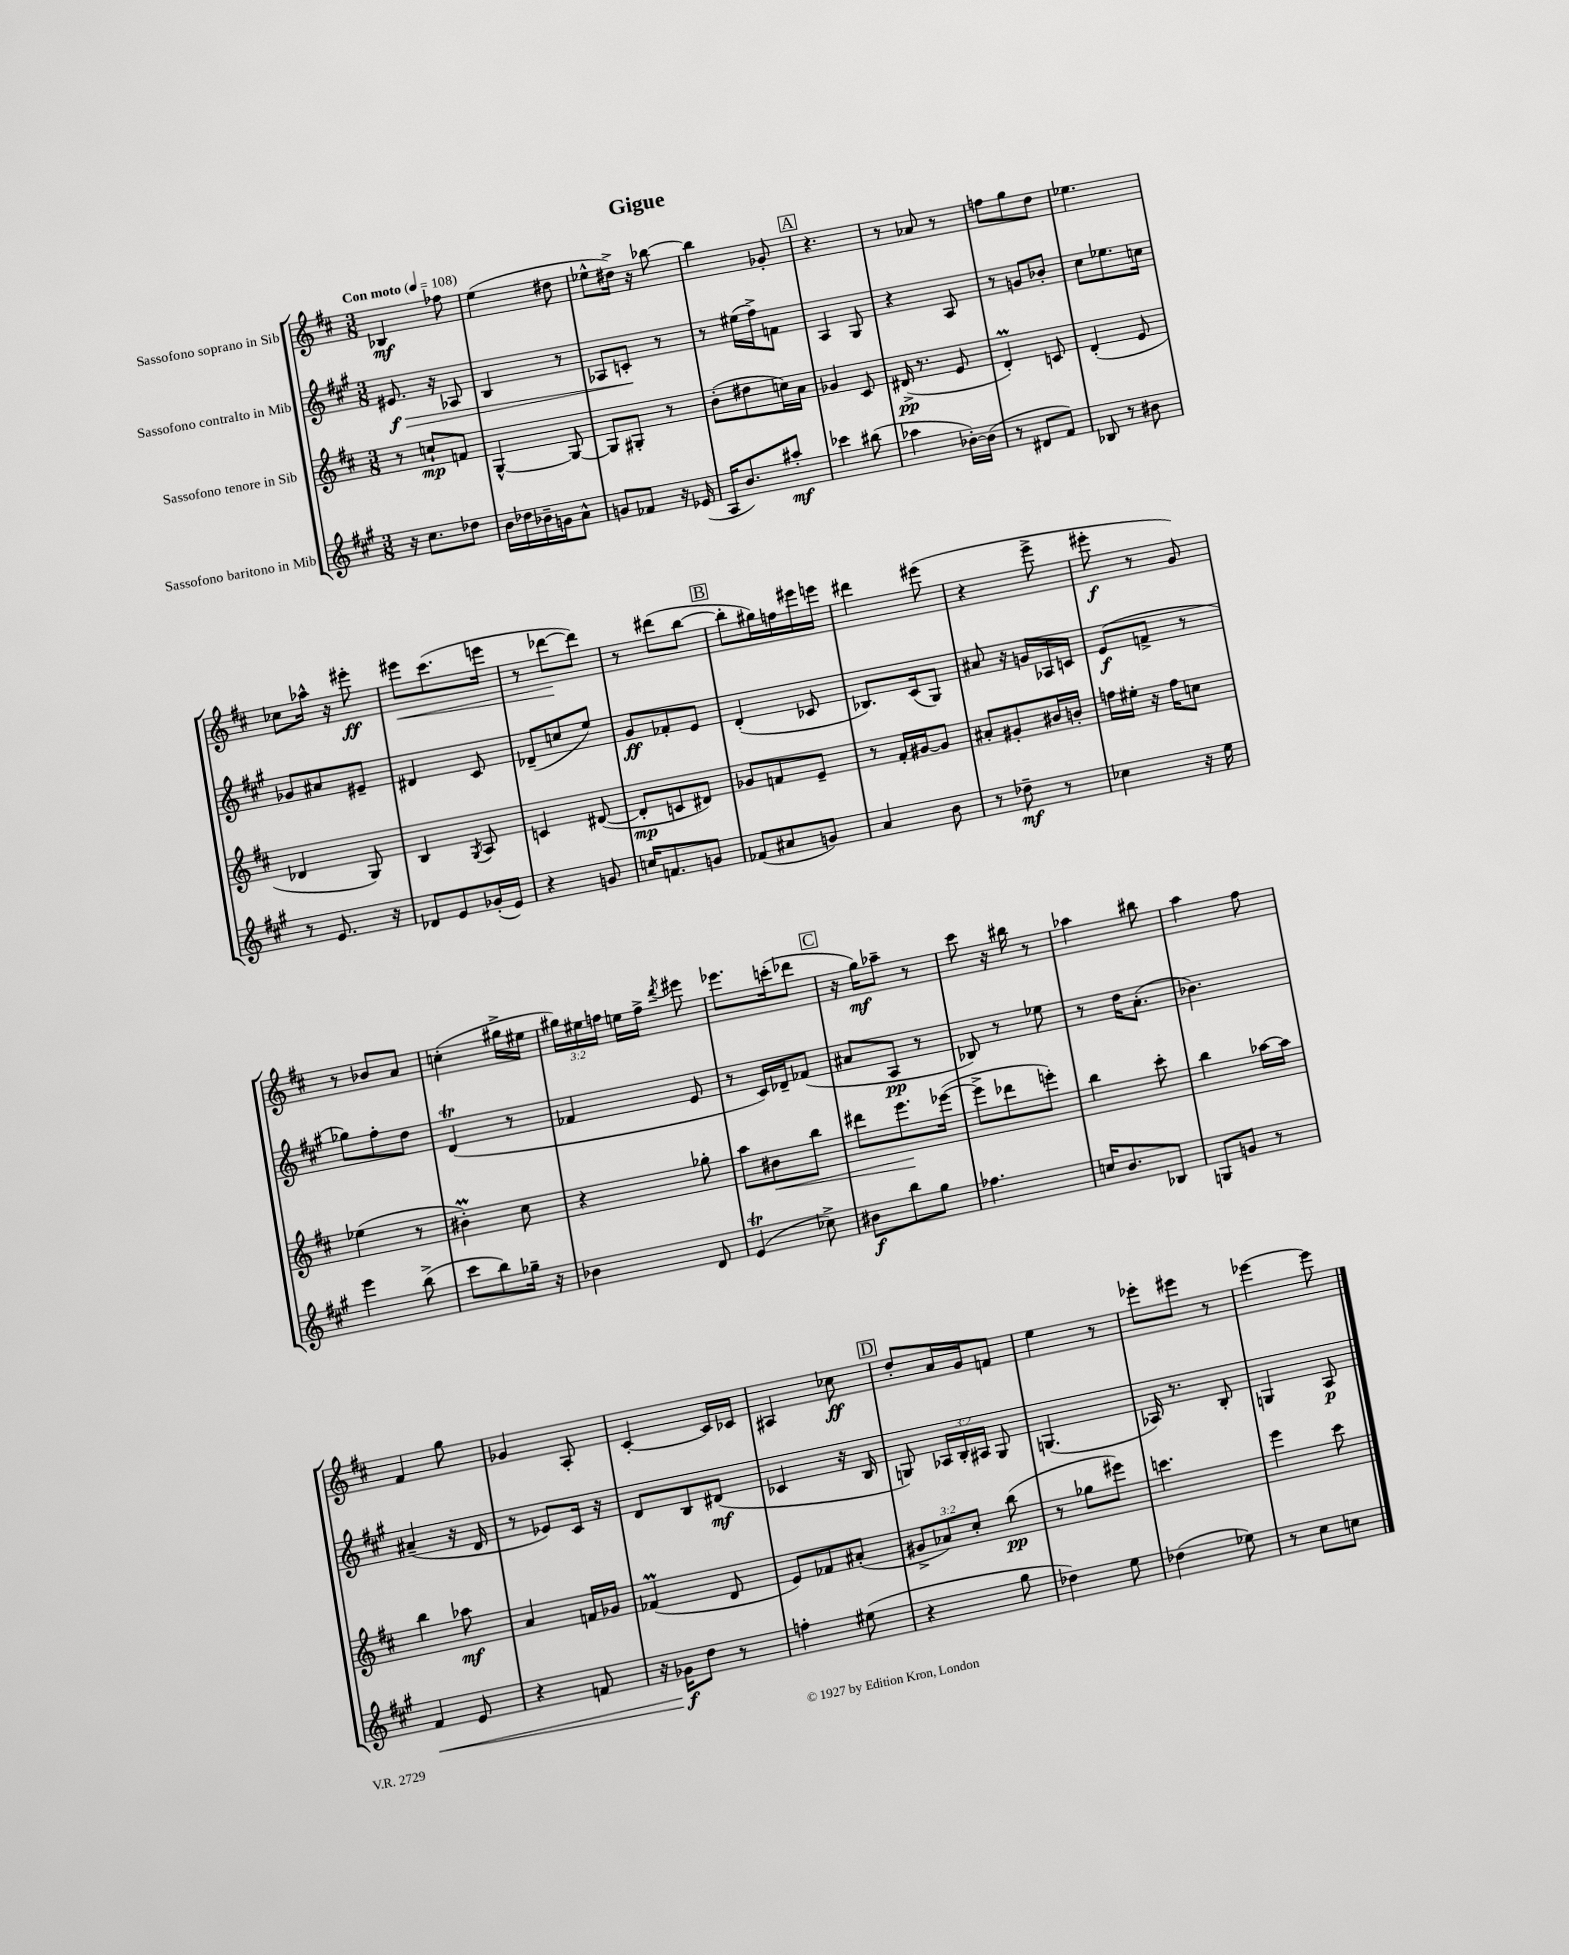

**kern	**dynam	**kern	**dynam	**kern	**dynam	**kern	**dynam
*part4	*part4	*part3	*part3	*part2	*part2	*part1	*part1
*staff4	*staff4	*staff3	*staff3	*staff2	*staff2	*staff1	*staff1
*I"Sassofono baritono in Mib	*	*I"Sassofono tenore in Sib	*	*I"Sassofono contralto in Mib	*	*I"Sassofono soprano in Sib	*
*clefG2	*	*clefG2	*	*clefG2	*	*clefG2	*
*k[f#c#g#]	*	*k[f#c#]	*	*k[f#c#g#]	*	*k[f#c#]	*
*M3/8	*	*M3/8	*	*M3/8	*	*M3/8	*
*MM108	*	*MM108	*	*MM108	*	*MM108	*
=1	=1	=1	=1	=1	=1	=1	=1
!	!	!	!	!	!	!LO:TX:a:B:t=Con moto	!
!	!	!	!	!	!LO:HP:b	!	!
16r	.	8r	.	8.e#X/	> f	4B-X/	mf
8.cc#\L	.	.	.	.	.	.	.
.	.	8ccn`/L	mp	.	.	.	.
.	.	.	.	16r	.	.	.
8dd-X\J	.	8fn/J	.	8A-X/	.	8ff-X\	.
=2	=2	=2	=2	=2	=2	=2	=2
16b\LL	.	[4G^^/	.	4B/	.	(4ee\	.
16dd-X\	.	.	.	.	.	.	.
16b-X~\	.	.	.	.	.	.	.
16gn\J	.	.	.	.	.	.	.
8a^^\J	.	8G/_	.	8r	.	8dd#X\	.
=3	=3	=3	=3	=3	=3	=3	=3
8gn/L	.	8G/L]	.	8A-X/L	.	8ee-X^^\L	.
8f-X/J	.	8G#X'/J	.	8cn'/J	.	16dd#X^\Jk)	.
.	.	.	.	.	.	16r	.
16r	.	8r	.	8r	]	[8bb-X\	.
(16e-X/	.	.	.	.	.	.	.
=4	=4	=4	=4	=4	=4	=4	=4
16A/KL	.	(8b'\L	.	8r	.	4bb-\]	.
8.b/)	.	.	.	.	.	.	.
.	.	8dd#X\	.	(16ee#X\LL	.	.	.
.	.	.	.	16ff#^\J)	.	.	.
8aa#X'/J	mf	16ccn\L)	.	8fn\J	.	8g-X'/	.
.	.	16a\JJ	.	.	.	.	.
!!LO:REH:place=s1:t=A
=5	=5	=5	=5	=5	=5	=5	=5
4ccc-X\	.	4g-X/	.	4A/	.	4.r	.
(8bb#X\	.	8c#/	.	8G#/	.	.	.
=6	=6	=6	=6	=6	=6	=6	=6
4aa-X\	.	(16d#X^/	pp	4r	.	8r	.
.	.	8.r	.	.	.	.	.
.	.	.	.	.	.	8a-X/	.
[16b-X'\LL)	.	8e/	.	8A/	.	8r	.
(16b-\JJ]	.	.	.	.	.	.	.
=7	=7	=7	=7	=7	=7	=7	=7
8r	.	4dM'/)	.	8r	.	8ffn\L	.
8d#X/L	.	.	.	8gn/L	.	8gg\	.
8f#/J)	.	8cn/	.	8b-X'/J	.	8dd\J	.
=8	=8	=8	=8	=8	=8	=8	=8
8B-X/	.	(4d'/	.	8cc#\L	.	4.ee-X\	.
8r	.	.	.	8.ee-X\	.	.	.
8b#X\	.	8e/	.	.	.	.	.
.	.	.	.	16ccn\Jk	.	.	.
!!LO:LB:g=z
=9	=9	=9	=9	=9	=9	=9	=9
8r	.	4d-X/	.	8g-X/L	.	8cc-X\L	.
8.e/	.	.	.	8a#X/	.	16aa-X^^\Jk	.
.	.	.	.	.	.	16r	.
.	.	8G/)	.	8e#X~/J	.	8eee#X'\	ff
16r	.	.	.	.	.	.	.
=10	=10	=10	=10	=10	=10	=10	=10
!	!	!	!	!	!	!	!LO:HP:b
8d-X/L	.	4B/	.	4d#X/	.	8eee#X\L	<
8e/	.	.	.	.	.	(8.ccc#\	.
.	.	8qG/	.	.	.	.	.
(16g-X'/L	.	8A/	.	8c#/	.	.	.
16e/JJ)	.	.	.	.	.	16eeen\Jk	.
=11	=11	=11	=11	=11	=11	=11	=11
4r	.	4cn/	.	(8d-X~/L	.	8r	.
.	.	.	.	8ccn/	.	[8ddd-X\L	.
8gn/	.	([8d#X/	.	8ee/J)	.	8ddd-\J])	[
=12	=12	=12	=12	=12	=12	=12	=12
16ccn/KL	.	8d#'/L]	mp	8g#/L	ff	8r	.
8.fn/	.	.	.	.	.	.	.
.	.	8cn/	.	8f-X'/	.	(8ddd#X\L	.
8gn/J	.	8d#X/J)	.	8e/J	.	[8bb\J	.
!!LO:REH:place=s1:t=B
=13	=13	=13	=13	=13	=13	=13	=13
(8f-X/L	.	8g-X/L	.	(4d'/	.	8bb'\L]	.
8a#X/	.	8fn/	.	.	.	16gg#X\L)	.
.	.	.	.	.	.	16ffn\	.
8gn/J)	.	8e~/J	.	8c-X/	.	16eee#X\	.
.	.	.	.	.	.	16eeen\JJ	.
=14	=14	=14	=14	=14	=14	=14	=14
4a/	.	8r	.	8.B-X/L)	.	4ddd#X\	.
.	.	16f#'/LL	.	.	.	.	.
.	.	[16g#X/J	.	(16c#/k	.	.	.
8b\	.	8g#/J]	.	8G#/J)	.	(8eee#X\	.
=15	=15	=15	=15	=15	=15	=15	=15
8r	.	8a#X'/L	.	8a#X/	.	4r	.
8dd-X~\	mf	8g#X'/	.	16r	.	.	.
.	.	.	.	16gn/LL	.	.	.
8r	.	16b#X/L	.	16A-X/	.	8eee^\	.
.	.	16bn'/JJ	.	16cn/JJ	.	.	.
=16	=16	=16	=16	=16	=16	=16	=16
4cc-X\	.	16ffn\LL	.	(8e/L	f	8eee#X'\	f
.	.	16ee#X'\JJ	.	.	.	.	.
.	.	16r	.	8fn^/J	.	8r	.
.	.	16ff\KL	.	.	.	.	.
16r	.	8ccn\J	.	8r	.	8g/)	.
16ee\	.	.	.	.	.	.	.
!!LO:LB:g=z
=17	=17	=17	=17	=17	=17	=17	=17
4eee\	.	(4ee-X\	.	8gg-X\L)	.	8r	.
.	.	.	.	8ff#'\	.	8b-X/L	.
(8bb^\	.	8r	.	8dd\J	.	8a/J	.
=18	=18	=18	=18	=18	=18	=18	=18
8ccc#\L	.	4b#Xm'\)	.	(4dT/	.	(4ccn'\	.
8bb\)	.	.	.	.	.	.	.
16gg-X~\Jk	.	8cc#\	.	8r	.	16gg#X^\LL	.
16r	.	.	.	.	.	16ee#X\JJ	.
=19	=19	=19	=19	=19	=19	=19	=19
4b-X\	.	4r	.	4f-X/	.	24gg#X\LL)	.
.	.	.	.	.	.	24ee#X\	.
.	.	.	.	.	.	24ffn\JJ	.
.	.	.	.	.	.	16een\LL	.
.	.	.	.	.	.	16ff^\JJ	.
.	.	.	.	.	.	8qddd/	.
8d/	.	8gg-X'\	.	8e/	.	8eee#X\	.
=20	=20	=20	=20	=20	=20	=20	=20
(4eT/	.	8aa\L	.	8r	.	8.eee-X\L	.
!	!	!	!LO:HP:b	!	!	!	!
.	.	8b#X\	<	16c#/LL)	.	.	.
.	.	.	.	16d-X~/J	.	(16cccn'\k	.
8cc-X^\)	.	8bb\J	.	(8f-X/J	.	8ddd-X\J	.
!!LO:REH:place=s1:t=C
=21	=21	=21	=21	=21	=21	=21	=21
8b#X\L	f	8ddd#X\L	.	8a#X/L	.	16r	.
.	.	.	.	.	.	16gg\KL)	mf
8bb\	.	8.eee\	.	8A/J	pp	8aa-X~\J	.
8gg#\J	.	.	.	8r	.	8r	.
.	.	([16eee-X\Jk	[	.	.	.	.
=22	=22	=22	=22	=22	=22	=22	=22
4.ff-X\	.	8eee-^\L]	.	8B-X/)	.	8ccc#\	.
.	.	8ddd-X\	.	8r	.	16r	.
.	.	.	.	.	.	16bb#X\	.
.	.	8eeen'\J)	.	8ee-X\	.	8r	.
=23	=23	=23	=23	=23	=23	=23	=23
16ccn/KL	.	4bb\	.	8r	.	4aa-X\	.
8.b/	.	.	.	.	.	.	.
.	.	.	.	16dd\KL	.	.	.
.	.	.	.	(8.a'\J	.	.	.
8B-X/J	.	8ccc#'\	.	.	.	8bb#X\	.
=24	=24	=24	=24	=24	=24	=24	=24
8Gn/L	.	4bb\	.	4.b-X\)	.	4aa\	.
8gn/J	.	.	.	.	.	.	.
8r	.	[16aa-X\LL	.	.	.	8ff#\	.
.	.	16aa-\JJ]	.	.	.	.	.
!!LO:LB:g=z
=25	=25	=25	=25	=25	=25	=25	=25
!	!LO:HP:b	!	!	!	!	!	!
4f#/	<	4bb\	.	(4a#X~/	.	4f#/	.
8e/	.	8aa-X\	mf	16r	.	8gg\	.
.	.	.	.	16d/	.	.	.
=26	=26	=26	=26	=26	=26	=26	=26
4r	.	4a/	.	8r	.	4g-X/	.
.	.	.	.	8e-X/L)	.	.	.
8fn/	.	16fn/LL	.	16c#/Jk	.	8A'/	.
.	.	16g-X/JJ	.	16r	.	.	.
=27	=27	=27	=27	=27	=27	=27	=27
16r	.	(4f-XM/	.	8d/L	.	[4c#'/	.
16g-X\KL	f	.	.	.	.	.	.
8dd\J	[	.	.	8B/	.	.	.
8r	.	8d/	.	(8d#X/J	mf	16c#/LL]	.
.	.	.	.	.	.	16c-X/JJ	.
=28	=28	=28	=28	=28	=28	=28	=28
4ffn'\	.	8e/L)	.	4c-X/	.	4A#X/	.
.	.	8f-X/	.	.	.	.	.
(8ee#X\	.	(8a#X'/J	.	16r	.	8cc-X\	ff
.	.	.	.	16B/	.	.	.
!!LO:REH:place=s1:t=D
=29	=29	=29	=29	=29	=29	=29	=29
4r	.	12g#X^/L	.	8Gn/)	.	8dd'/L	.
.	.	12a-X/)	.	.	.	.	.
.	.	.	.	24A-X/LL	.	16a/L	.
.	.	12cc#'/J	.	24B'/	.	.	.
.	.	.	.	.	.	16g/J	.
.	.	.	.	24A#X/JJ	.	.	.
8gg#\	.	(8bb\	pp	8G/	.	8fn/J	.
=30	=30	=30	=30	=30	=30	=30	=30
4dd-X\)	.	8r	.	(4.Gn/	.	4ee\	.
.	.	8gg-X\L	.	.	.	.	.
8ee\	.	8eee#X\J)	.	.	.	8r	.
=31	=31	=31	=31	=31	=31	=31	=31
(4dd-X\	.	4.cccn\	.	16A-X/)	.	8eee-X'\L	.
.	.	.	.	8.r	.	.	.
.	.	.	.	.	.	8eee#X\J	.
8ee-X\)	.	.	.	8B'/	.	8r	.
=32	=32	=32	=32	=32	=32	=32	=32
8r	.	4eee\	.	4Gn/	.	[4eee-X\	.
8cc#\L	.	.	.	.	.	.	.
8ccn\J	.	8ccc#\	.	8A/	p	8eee-\]	.
==	==	==	==	==	==	==	==
*-	*-	*-	*-	*-	*-	*-	*-
